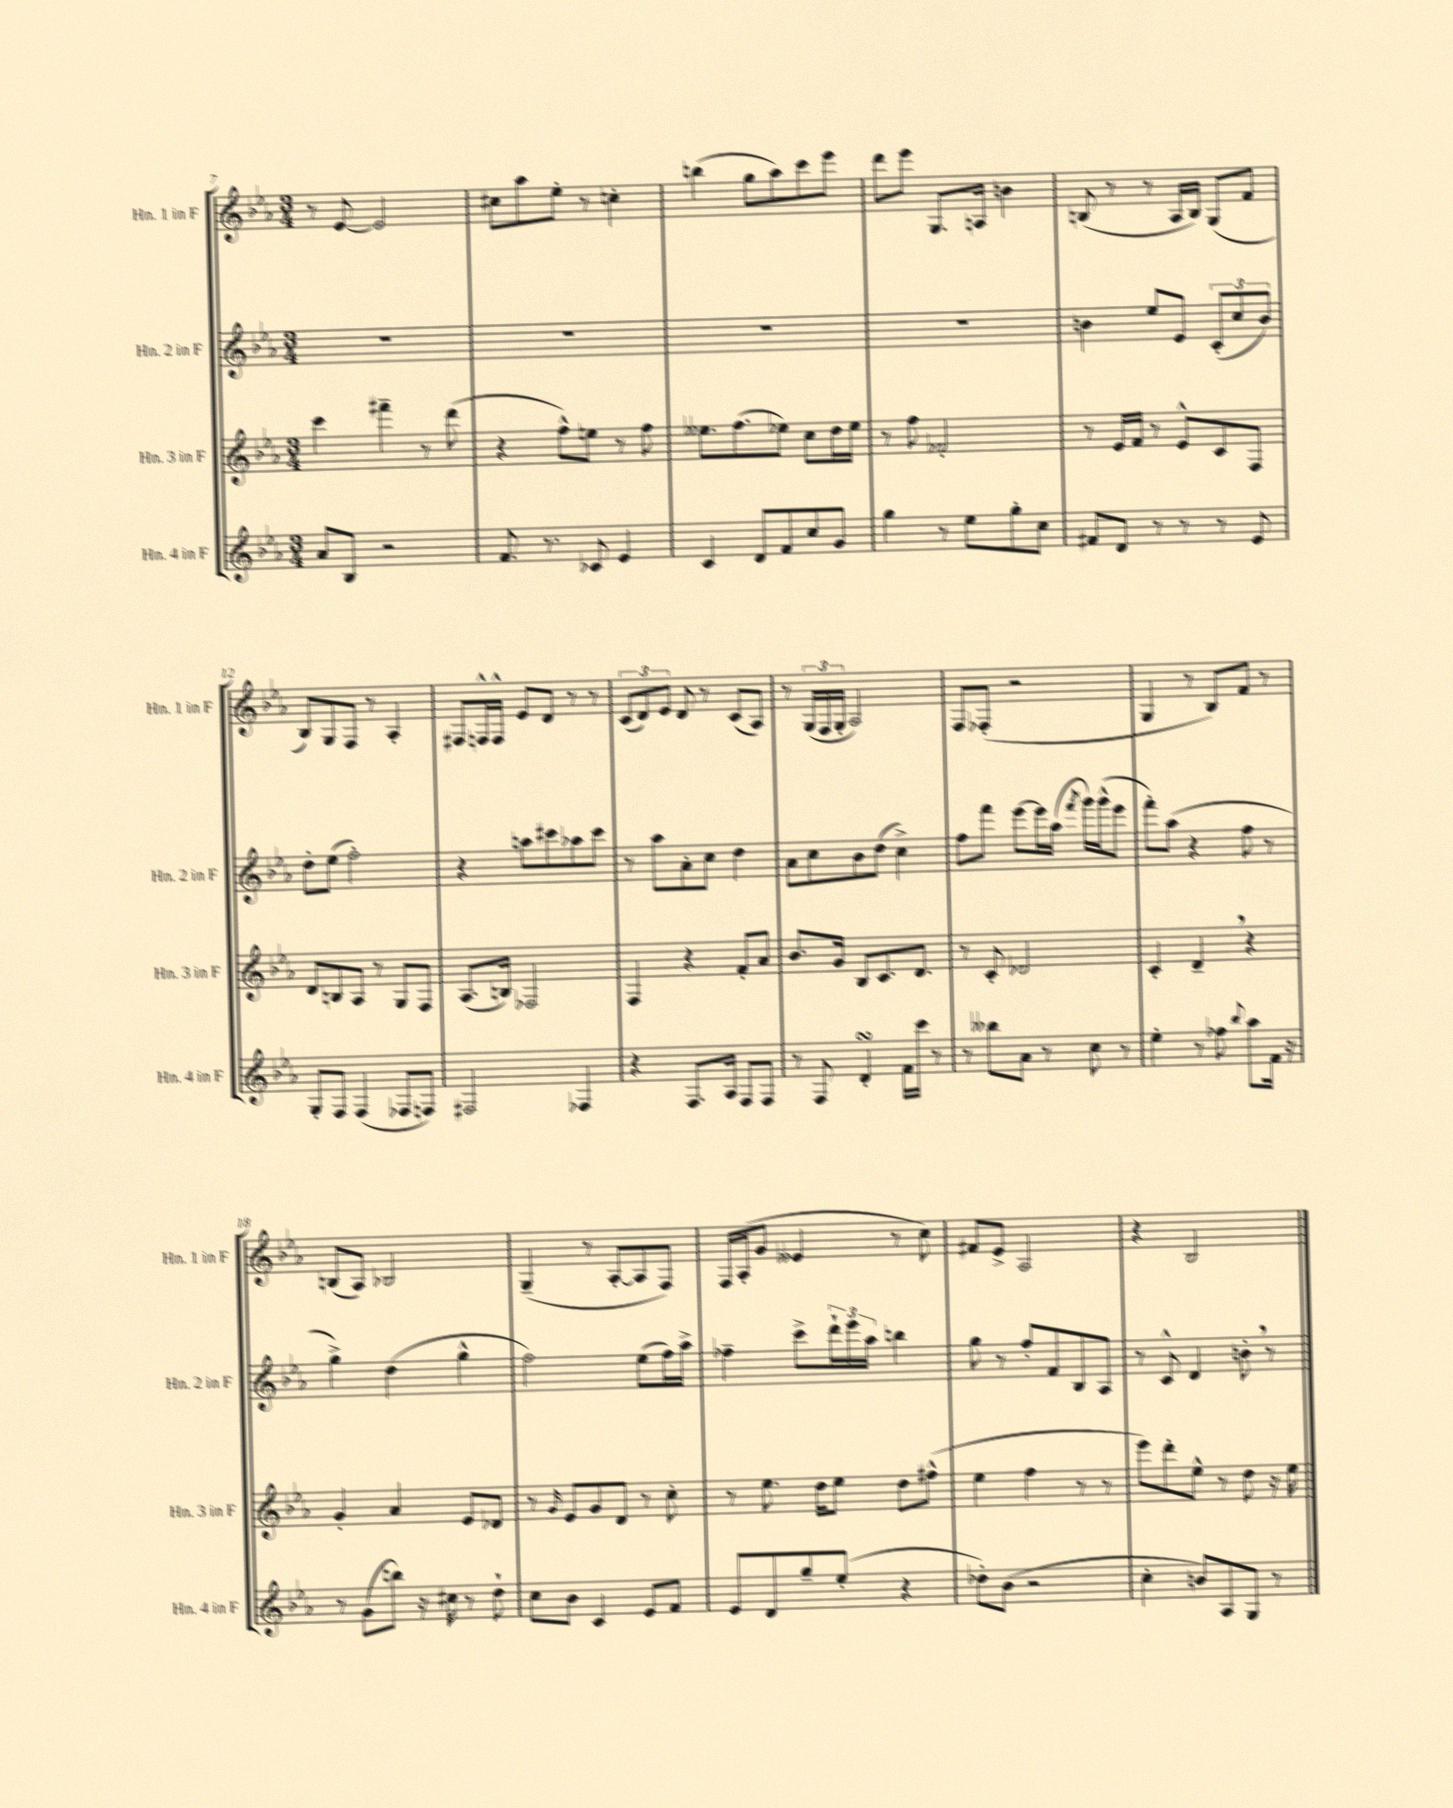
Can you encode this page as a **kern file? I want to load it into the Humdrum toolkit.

**kern	**kern	**kern	**kern
*staff4	*staff3	*staff2	*staff1
*clefG2	*clefG2	*clefG2	*clefG2
*k[b-e-a-]	*k[b-e-a-]	*k[b-e-a-]	*k[b-e-a-]
*M3/4	*M3/4	*M3/4	*M3/4
8a-	4ccc	2.r	8r
8B-	.	.	[8e-
2r	4fff#~	.	2e-]
.	8r	.	.
.	(8ddd	.	.
=	=	=	=
8.f	4r	2.r	8cc#
.	.	.	8aa-
8.r	.	.	.
.	8ff^^)	.	8ee-'
8c-	8ee	.	8r
4e-	8r	.	4cc'
.	8ff	.	.
=	=	=	=
4c	8.ee--	2.r	(4bb
.	(8.ff	.	.
8d	.	.	8gg
8f	8ee-)	.	8aa-)
8cc	8cc	.	8ccc
8g	16dd	.	8eee-
.	16ee-	.	.
=	=	=	=
4gg	8r	2.r	8ddd
.	8ff	.	8eee-
8r	2f-'	.	8.G
8ee-	.	.	.
.	.	.	16A
8gg'	.	.	4b
8cc	.	.	.
=	=	=	=
8f#	8r	4b	(8B
8d	16e-	.	8r
.	16f	.	.
8r	8r	8ee-	8r
8r	8e-^^	8e-	16A-
.	.	.	16B)
8r	8c	(12c'	(8G
.	.	12cc	.
8e-	8F	.	8f
.	.	12b)	.
=	=	=	=
8G'	8d	8dd'	8B-)
8F	8B	(8ee-	8G
(4F	8A-	2ff')	8F
.	8r	.	8r
8F-	8G	.	4A-'
8F)	8F	.	.
=	=	=	=
2F#	(8.A-	4r	8F#
.	.	.	16F^^
.	16B)	.	16F^^
.	2F-	8aa	8e-
.	.	8ccc#	8d
4F-	.	8aa-	8r
.	.	8ccc#	8r
=	=	=	=
4r	4F	8r	(12c
.	.	.	12d)
.	.	8aa-	.
.	.	.	12e-
8.F	4r	8a-'	8d
.	.	8cc	8r
16A-	.	.	.
8F	8f'	4dd	(8c
8F	8a-	.	8A-)
=	=	=	=
8r	8.b-	8a-	8r
8F	.	8cc	(24G
.	.	.	24F
.	16g	.	.
.	.	.	24G'
4d'	8B-	8b-	2A-)
.	8.c	(8dd	.
16f	.	4cc^)	.
16ccc	8.d	.	.
8r	.	.	.
=	=	=	=
8r	8r	8ff	8F
8bb--	8c'	8fff	(8F-'
8a-	2d-	[8eee-	2r
8r	.	16eee-]	.
.	.	(16aa-	.
.	.	8qfff	.
8cc	.	16ggg)	.
.	.	(16ggg^^	.
8r	.	8eee-	.
=	=	=	=
4ee-'	4c'	8fff')	4G
.	.	(8aa-	.
8r	4d~	4r	8r
8ff-	.	.	8B-)
8qqbb-	.	.	.
8aa-	4r	8ff	8f
16f	.	8r	8r
16r	.	.	.
=	=	=	=
8r	4g'	4gg^)	(8B
(8g	.	.	8A-)
8bb)	4a-	(4dd	2B-
16r	.	.	.
16cc#	.	.	.
8r	8e-	4gg^^	.
8dd`	8d-	.	.
=	=	=	=
8cc	8r	2ff)	(4G~
.	16qqg	.	.
8b-	8e-	.	.
4c	8g	.	8r
.	8d	.	[8A-'
8e-	8r	(8ee-	8A-]
8f	8cc'	16ff)	8F)
.	.	16aa-^	.
=	=	=	=
8e-	8r	4ff-~	16F
.	.	.	(16A-'
8d	8.ee-	.	8g
8gg~	.	8ccc^	4e--
.	16dd	.	.
(8ee-'	8ee-	24ddd`	.
.	.	24eee-	.
.	.	24aa-	.
4r	8dd	4bb	8r
.	(8ff#^^	.	8cc)
=	=	=	=
8dd-')	4ee-	8gg	8f#
(8b-	.	8r	8e-^
2r	4ff	8ff'	2A-
.	.	8f	.
.	8r	8B-	.
.	8r	8A-	.
=	=	=	=
4cc'	8eee-)	8r	4r
.	8ddd'	8c^^	.
8b)	8ee-^^	4d	2B-
8A-	8r	.	.
8G	8dd	8b'	.
8r	16r	8r	.
.	16ee-	.	.
==	==	==	==
*-	*-	*-	*-
